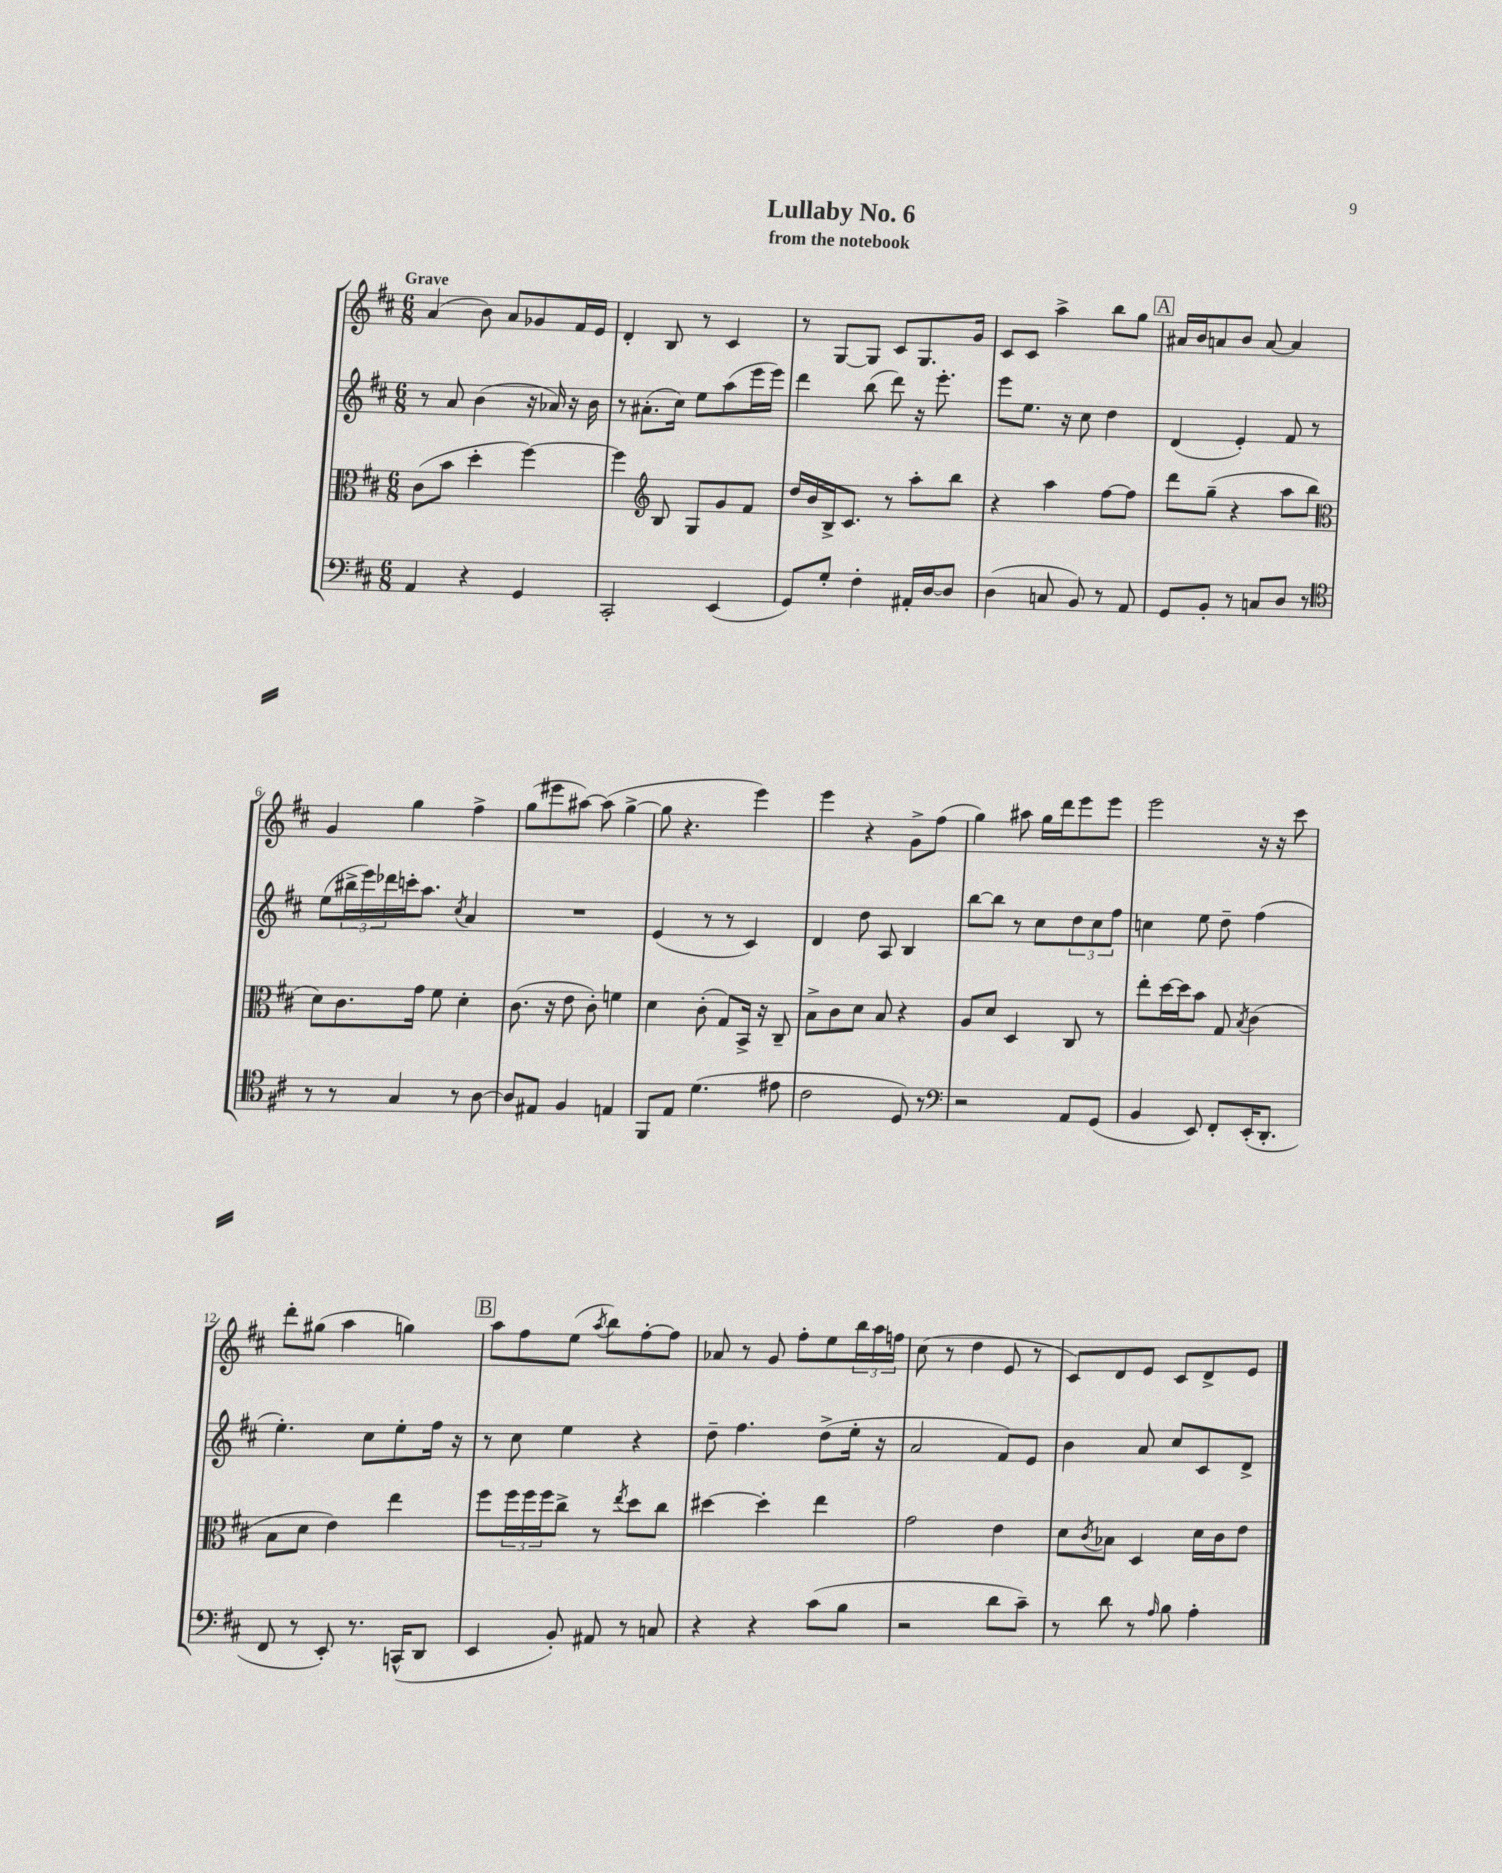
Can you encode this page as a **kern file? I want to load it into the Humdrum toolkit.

**kern	**kern	**kern	**kern
*staff4	*staff3	*staff2	*staff1
*clefF4	*clefC3	*clefG2	*clefG2
*k[f#c#]	*k[f#c#]	*k[f#c#]	*k[f#c#]
*M6/8	*M6/8	*M6/8	*M6/8
4AA/	(8c#\L	8r	(4a/
.	8b\J	8a/	.
4r	4dd'\	(4b\	8b\)
.	.	.	8a/L
4GG/	[4ff#\)	16r	8g-/
.	.	16a-/)	.
.	.	16r	16f#/L
.	.	16b\	16e/JJ
=	=	=	=
2CC#'/	4ff#\]	8r	4d'/
.	.	(8.a#'\L	.
*	*clefG2	*	*
.	8B/	.	8B/
.	.	16cc#\Jk)	.
.	8G/L	8ee\L	8r
(4EE/	8g/	(8aa\	4c#/
.	8f#/J	16eee\L	.
.	.	16eee\JJ)	.
=	=	=	=
8GG/L)	16dd/LL	4ddd\	8r
.	16b/	.	.
8G'/J	16B^/J	.	[8G/L
.	8.c#/J	.	.
4F#'\	.	(8bb\	8G/]J
.	8r	8ddd\)	8c#/L
16AA#'/LL	8aa'\L	16r	8.G/
[16D/J	.	8.eee'\	.
8D/]J	8bb\J	.	.
.	.	.	16g/Jk
=	=	=	=
(4D\	4r	8eee\L	8c#/L
.	.	8.ee\J	8c#/J
8C/	4aa\	.	4aa^\
.	.	16r	.
8BB/)	.	8cc#\	.
8r	[8ff#\L	4dd\	8bb\L
8AA/	8ff#\]J	.	8gg\J
=	=	=	=
8GG/L	8ddd\L	(4d/	16a#/LL
.	.	.	16b/J
8BB'/J	(8gg~\J	.	8a/
8r	4r	4e'/)	8b/J
8C/L	.	.	[8a/
8D/J	8aa\L	8f#/	4a/]
8r	8bb\J	8r	.
=	=	=	=
*clefC4	*clefC3	*	*
8r	8d\L)	(8ee\L	4g/
8r	8.c#\	24bb#^\L	.
.	.	24eee\)	.
.	.	24ddd-\	.
4G/	.	16ccc'\J	4gg\
.	16g\Jk	8.aa\J	.
.	8f#\	.	.
.	.	8qcc#/	.
8r	4d'\	4a/	4ff#^\
[8A\	.	.	.
=	=	=	=
8A/]L	(8.c#\	2.r	(8gg\L
8E#/J	.	.	8eee#\
.	16r	.	.
4F#/	8e\	.	[8aa#\J)
.	8c#'\)	.	(8aa#\]
4E/	4f\	.	[4gg^\
=	=	=	=
8FF#/L	4d\	(4e/	8gg\]
8E/J	.	.	4.r
(4.d\	(8c#'\	8r	.
.	8G/L)	8r	.
.	16BB^/Jk	4c#/)	4eee\)
.	16r	.	.
8e#\	8C#~/	.	.
=	=	=	=
2c#\	8B^\L	4d/	4eee\
.	8c#\	.	.
.	8d\J	8dd\	4r
.	8B/	8A/	.
8D/)	4r	4B/	8g^\L
8r	.	.	(8ff#\J
=	=	=	=
*clefF4	*	*	*
2r	8A/L	[8bb\L	4gg\)
.	8d/J	8bb\]J	.
.	4D/	8r	8aa#\
.	.	8cc#\L	16gg\LL
.	.	.	16ddd\J
8AA/L	8C#/	12dd\	8eee\
.	.	12cc#\	.
(8GG/J	8r	.	8eee\J
.	.	12ff#\J	.
=	=	=	=
4BB/	8ee'\L	4cc\	2eee\
.	[16dd\L	.	.
.	16dd\]J	.	.
8EE/)	8b\J	8ee\	.
8FF#'/L	8G/	8dd~\	.
.	8qB/	.	.
(16EE'/K	(4c#\	(4ff#\	16r
8.DD'/J	.	.	16r
.	.	.	8ccc#\
=	=	=	=
8FF#/	8B\L	4.ee'\)	8ddd'\L
8r	8d\J	.	(8gg#\J
8EE'/)	4e\)	.	4aa\
8.r	.	8cc#\L	.
.	4ee\	8ee'\	4gg\)
(16CC^^/LK	.	.	.
8DD/J	.	16ff#\Jk	.
.	.	16r	.
=	=	=	=
4EE/	8ff#\L	8r	8aa\L
.	24ff#\L	8cc#\	8ff#\
.	24ff#\	.	.
.	24ff#\J	.	.
8BB'/)	8cc#^\J	4ee\	(8ee\J
.	.	.	8qaa/
8AA#/	8r	.	8bb\L)
.	8qee/	.	.
8r	8dd\L	4r	[8ff#'\
8C/	8cc#\J	.	8ff#\]J
=	=	=	=
4r	[4dd#\	8dd~\	8a-/
.	.	4.ff#\	8r
4r	4dd#'\]	.	8g/
.	.	.	8ff#'\L
(8c#\L	4ee\	(8dd^\L	8ee\
8B\J	.	16ee'\Jk	24bb\L
.	.	.	24aa\
.	.	16r	.
.	.	.	24ff\JJ
=	=	=	=
2r	2g\	2a/	(8cc#\
.	.	.	8r
.	.	.	4dd\
8d\L	4e\	8f#/L)	8e/
8c#~\J)	.	8e/J	8r
=	=	=	=
8r	8d\L	4b\	8c#/L)
.	8qc#/	.	.
8d\	8B-\J	.	8d/
8r	4D/	8a/	8e/J
16qqA/	.	.	.
8B\	.	8cc#/L	8c#/L
4A'\	16d\LL	8c#/	8d^/
.	16c#\J	.	.
.	8e\J	8d^/J	8e/J
==	==	==	==
*-	*-	*-	*-
